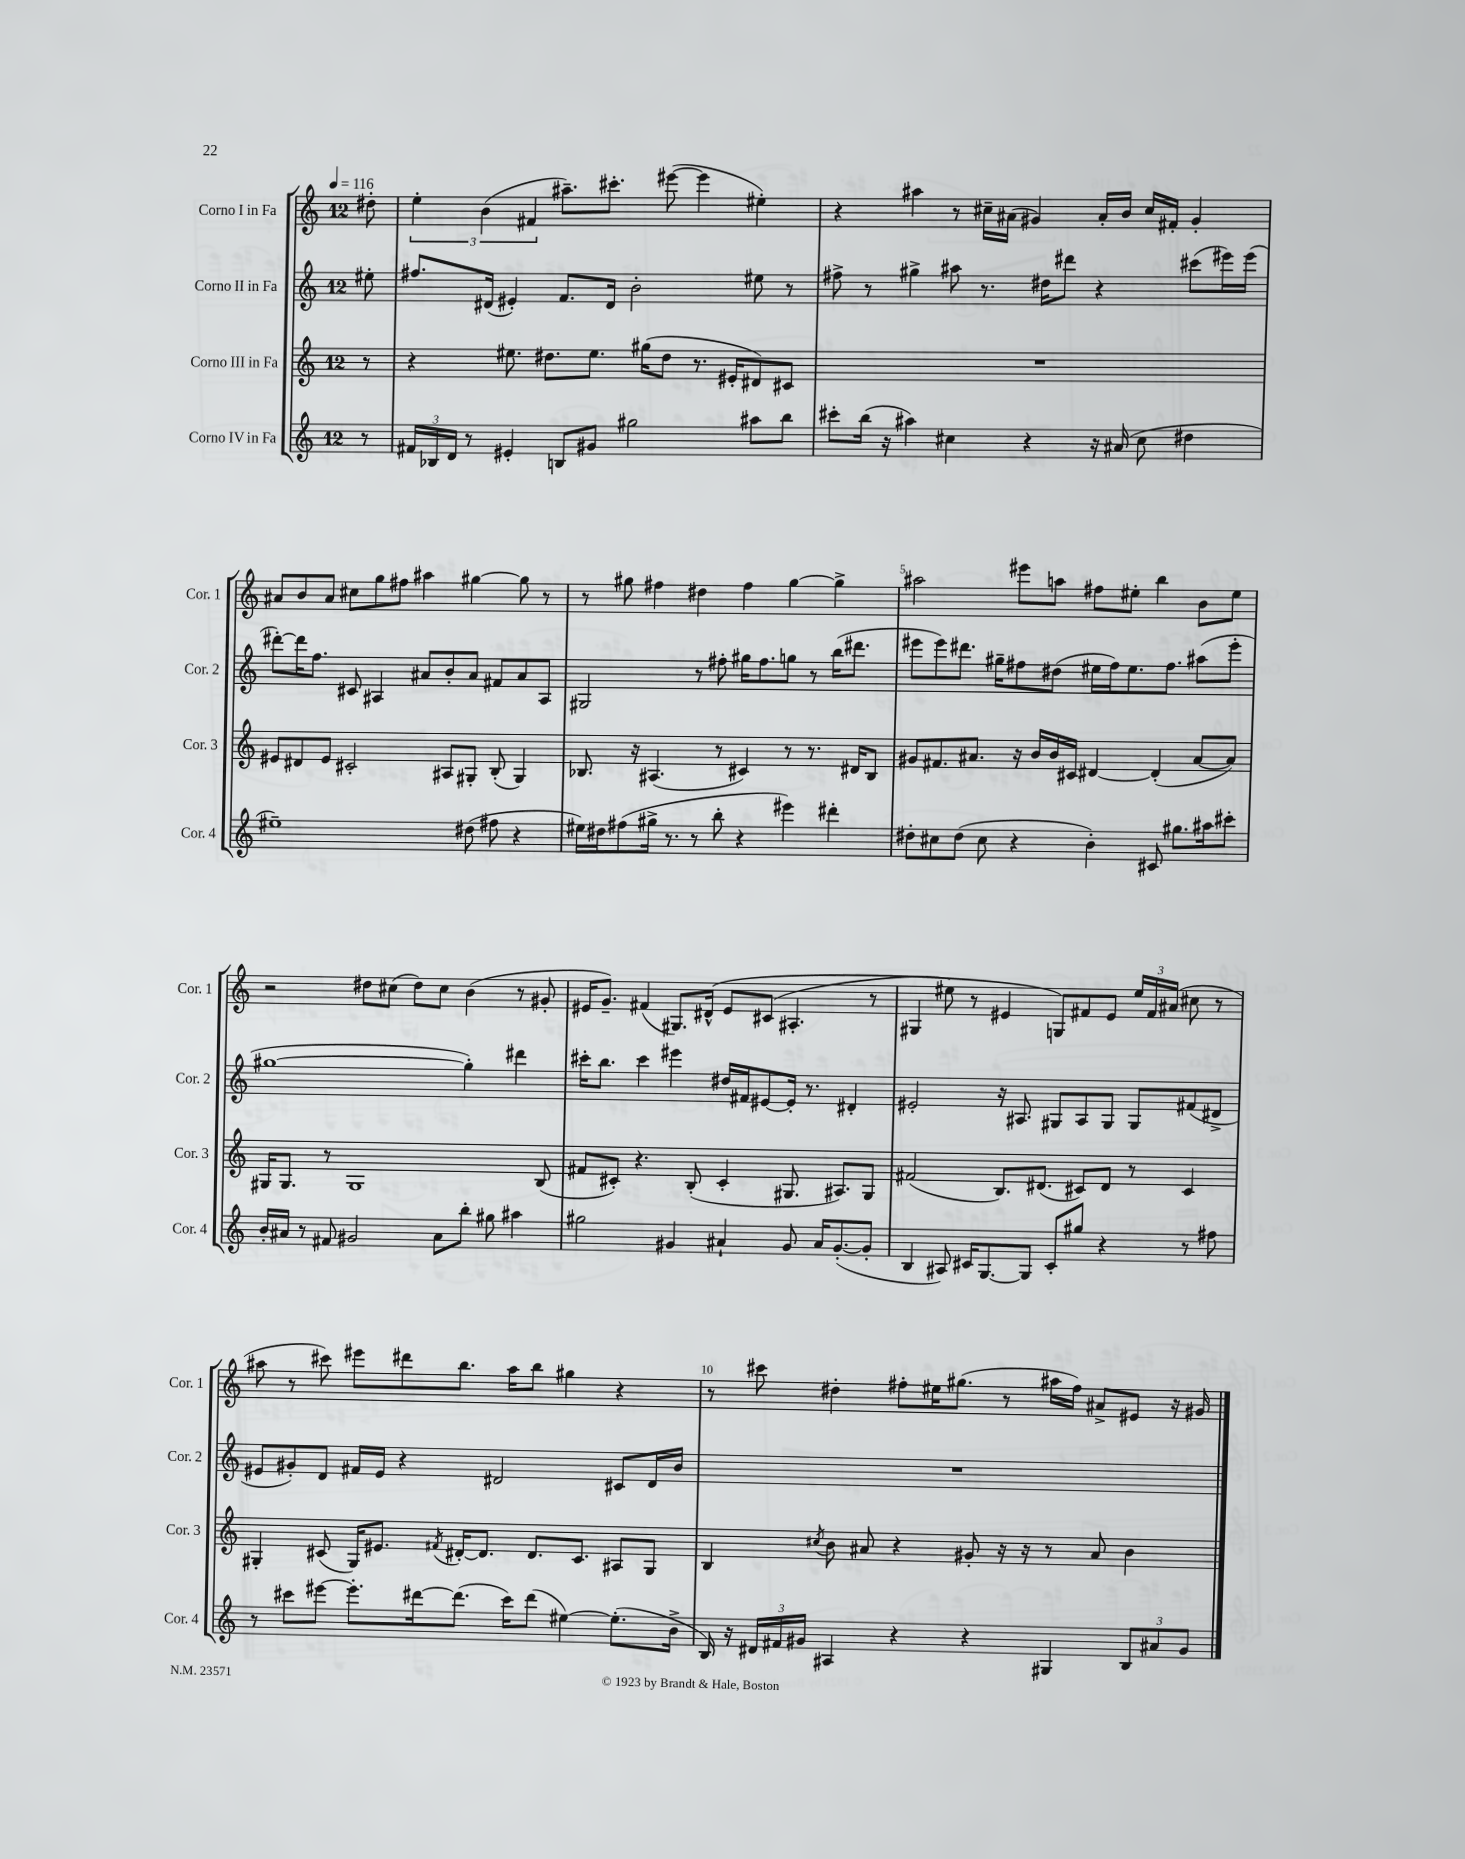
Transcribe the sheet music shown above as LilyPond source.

<<
\new StaffGroup <<
\new Staff = "s0" \with { instrumentName = "Corno I in Fa" shortInstrumentName = "Cor. 1" } {
    \clef treble \key c \major \once \override Staff.TimeSignature.style = #'single-digit \time 12/8 \partial 8 \tempo 4 = 116
    \autoBeamOff dis''8-. |
    \tuplet 3/2 { e''4-. b'4( fis'4 } ais''8.[--) cis'''8.]-. eis'''8~( eis'''4 eis''4-.) |
    r4 ais''4 r8 cis''16[-- ais'16]( gis'4) ais'16[-. b'16] cis''16[ fis'16]-. gis'4-. |
    ais'8[ b'8 ais'8] cis''8[ g''8 fis''8] ais''4 gis''4~ gis''8 r8 |
    r8 gis''8 fis''4 dis''4 fis''4 gis''4~ gis''4-> |
    ais''2 eis'''8[ a''8] fis''8[ eis''8]-. b''4 b'8[ eis''8] |
    r2 dis''8[ cis''8]( dis''8[) cis''8] b'4( r8 gis'8-. |
    eis'16[ g'8.]--) fis'4( gis8.[) dis'16]-^\( eis'8[ cis'8]( ais4.-. r8 |
    gis4 eis''8) r8 eis'4 g8[\) fis'8 eis'8] \tuplet 3/2 { eis''16[ fis'16 ais'16]( } cis''8 r8 |
    ais''8 r8 cis'''8) eis'''8[ dis'''8 b''8.] ais''16[ b''8] gis''4 r4 |
    r8 cis'''8 dis''4-. fis''8[-. eis''16 gis''8.]( r8 ais''16[ fis''16]) ais'8[-> eis'8] r16 gis'16 \bar "|." |
}
\new Staff = "s1" \with { instrumentName = "Corno II in Fa" shortInstrumentName = "Cor. 2" } {
    \clef treble \key c \major \once \override Staff.TimeSignature.style = #'single-digit \time 12/8 \partial 8
    \autoBeamOff eis''8-. |
    fis''8.[ dis'16]( eis'4-.) f'8.[ dis'16] b'2-. eis''8 r8 |
    fis''8-> r8 gis''4-> ais''8 r8. dis''16[ dis'''8] r4 cis'''8[( eis'''16) eis'''16]( |
    dis'''8[~-.) dis'''16 f''8.] cis'8 ais4 ais'8[ b'8-. ais'8] fis'8[ ais'8 ais8] |
    gis2 r8 fis''8-. gis''16[ fis''8. g''8] r8 b''16[( dis'''8.] |
    eis'''8[ eis'''8) dis'''8.] gis''16[-- fis''8 dis''8]( eis''16[ fis''16) eis''8. fis''8.] ais''8[( eis'''8]-. |
    gis''1~ gis''4-.) dis'''4 |
    cis'''16[-. b''8.] cis'''4 eis'''4 dis''16[ fis'16 eis'8~ eis'16]-. r8. dis'4-. |
    eis'2-. r16 ais8. gis8[ ais8 gis8] gis8[ fis'8( dis'8]-> |
    eis'8[ gis'8-.) d'8] fis'16[ eis'16] r4 dis'2 cis'8[ dis'16 b'16] |
    R1. \bar "|." |
}
\new Staff = "s2" \with { instrumentName = "Corno III in Fa" shortInstrumentName = "Cor. 3" } {
    \clef treble \key c \major \once \override Staff.TimeSignature.style = #'single-digit \time 12/8 \partial 8
    \autoBeamOff r8 |
    r4 eis''8. dis''8.[ eis''8.] gis''16[( dis''8] r8. eis'16[-. dis'8) cis'8] |
    R1. |
    eis'8[ dis'8 eis'8] cis'2-. ais8[ gis8]-. b8-.( gis4) |
    bes8. r16 ais4.( r8 cis'4) r8 r8. dis'16[ bes8] |
    gis'8[ fis'8. ais'8.] r16 b'16[ b'16 cis'16] dis'4~ dis'4-.( ais'8[~ ais'8]) |
    gis16[ gis8.] r8 gis1 b8( |
    fis'8[ cis'8]-.) r4. b8-.( cis'4-. gis8. ais8.[) gis8] |
    fis'2( b8.[) dis'8.]( cis'8[) dis'8] r8 cis'4 |
    gis4-. cis'8( gis16[) eis'8.] \acciaccatura { fis'8 } dis'16[~-. dis'8.] dis'8.[ cis'8.] ais8[ gis8] |
    b4 \acciaccatura { cis''8 } b'8 ais'8 r4 gis'8-. r16 r16 r8 ais'8 b'4 \bar "|." |
}
\new Staff = "s3" \with { instrumentName = "Corno IV in Fa" shortInstrumentName = "Cor. 4" } {
    \clef treble \key c \major \once \override Staff.TimeSignature.style = #'single-digit \time 12/8 \partial 8
    \autoBeamOff r8 |
    \tuplet 3/2 { fis'16[ bes16 d'16] } r8 eis'4-. b8[ gis'8] gis''2 ais''8[ b''8] |
    cis'''8[-. b''16]( r16 ais''4) cis''4 r4 r16 ais'16( cis''8 dis''4 |
    eis''1--) dis''8( fis''8 r4 |
    eis''16[) dis''16 fis''8( gis''16]-> r8. r8 b''8-. r4 eis'''4) dis'''4-. |
    dis''8[-. cis''8 dis''8]( cis''8 r4 b'4-.) cis'8 gis''8.[ ais''16 cis'''8]-. |
    b'16[-. ais'16] r8 fis'8 gis'2 ais'8[ b''8]-. gis''8 ais''4 |
    gis''2 gis'4 ais'4-! gis'8 ais'16[ gis'8.~-.( gis'8]-. |
    b4 ais8) cis'16[ g8.~ g8] cis'8[-. gis''8] r4 r8 fis''8 |
    r8 cis'''8[ eis'''8]~ eis'''8.[-. dis'''16~ dis'''8.]( cis'''16[) dis'''8]( eis''4~) eis''8.[-.( b'16]-> |
    b16) r16 \tuplet 3/2 { dis'16[ fis'16 gis'16] } ais4 r4 r4 gis4 \tuplet 3/2 { b8[ ais'8 gis'8] } \bar "|." |
}
>>
>>
\layout { \context { \Score \override BarNumber.break-visibility = ##(#f #t #t) barNumberVisibility = #(every-nth-bar-number-visible 5) } }
